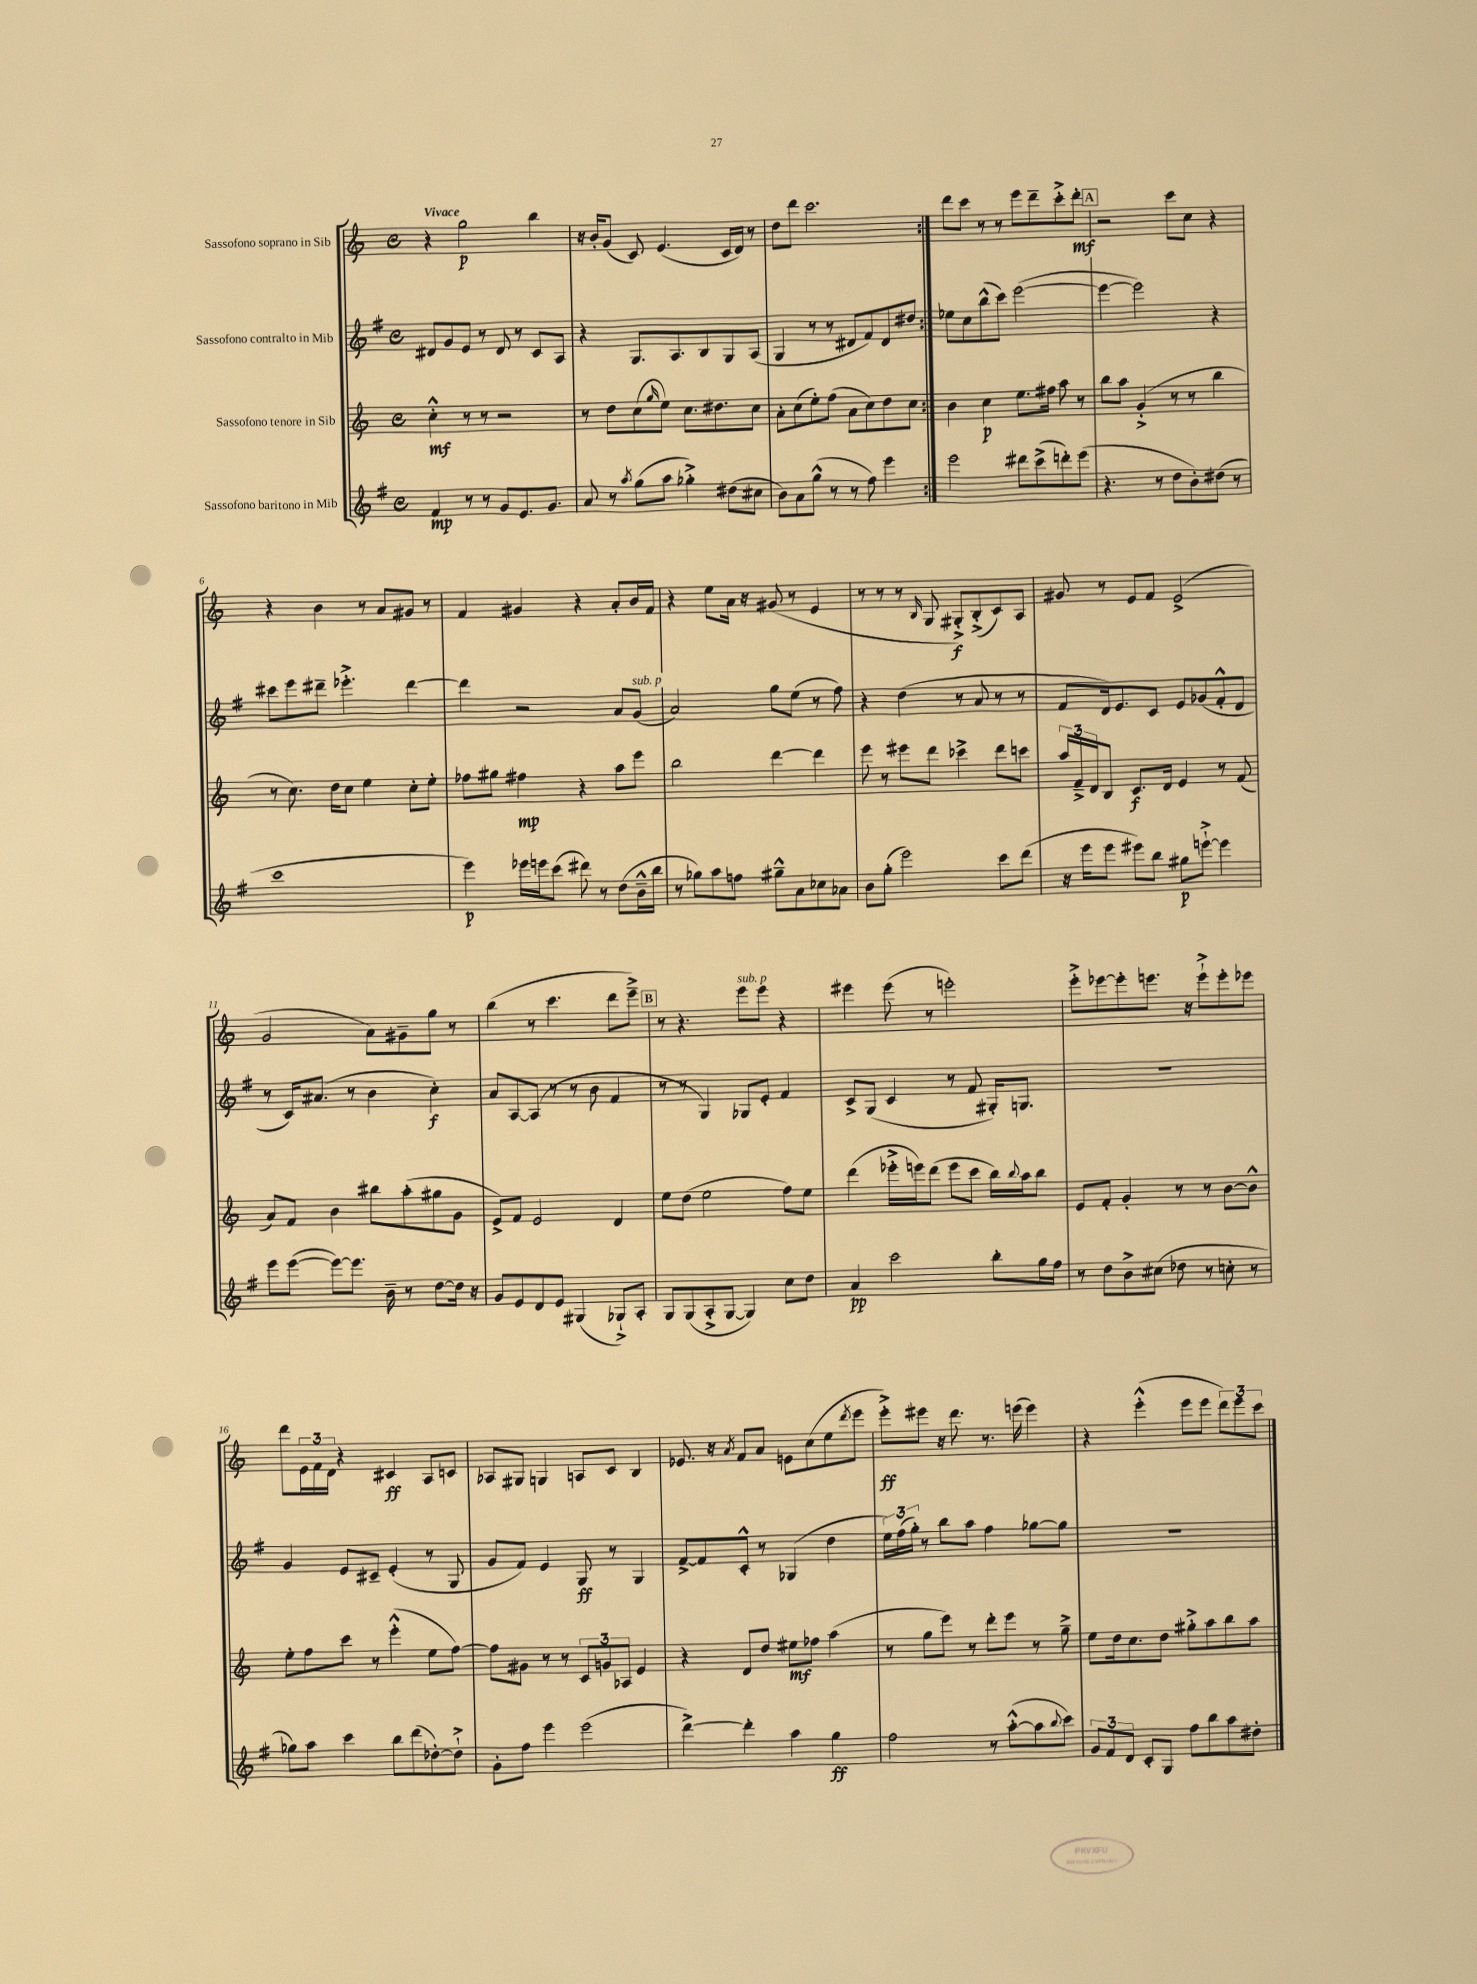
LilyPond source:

<<
\new StaffGroup <<
\new Staff = "s0" \with { instrumentName = "Sassofono soprano in Sib" } {
    \clef treble \key c \major \defaultTimeSignature \time 4/4 \tempo "Vivace"
    \repeat volta 2 { r4 g''2\p b''4 |
    r16 b'16-. g'8( c'8) e'4.( c'16 d'16) r8 |
    d''8 d'''8 c'''2. | }
    d'''8 c'''8 r8 r8 e'''8 d'''8-- c'''8-.-> d'''8-.\mf |
    \mark \markup { \box "A" } r2 c'''8 c''8 r4 |
    r4 b'4 r8 a'8 gis'8 r8 |
    f'4 gis'4 r4 a'8-. b'16 f'16 |
    r4 e''8 a'16 r16 gis'8( r8 e'4 |
    r8 r8 r8 \grace { b16 } g8 gis8-.->\f) b8-.->( c'8) a8 |
    gis'8 r8 e'8 f'8 e'2->( |
    g'2 a'8) gis'8-- g''8 r8 |
    b''4( r8 c'''4. d'''8 e'''8--->) |
    \mark \markup { \box "B" } r8 r4. e'''8^\markup { \italic "sub. p" } e'''8 r4 |
    eis'''4 eis'''8( r8 e'''2-.) |
    e'''8-.-> ees'''8~ ees'''8-. e'''8. r16 e'''8-!-> e'''8-. ees'''8 |
    d'''8 \tuplet 3/2 { e'16 f'16 d'16 } r4 cis'4\ff a8 c'8 |
    aes8 gis8 g4 a8 c'8 b4 |
    ees'8. r16 \acciaccatura { a'8 } f'8 a'8 e'8 c''8( e''8 \acciaccatura { d'''8 } e'''8 |
    e'''8-.->\ff) eis'''8 r16 d'''8. r8. e'''16( e'''4) |
    r4 e'''4-.-^( e'''8 e'''8 \tuplet 3/2 { d'''8) e'''8 c'''8 } \bar "|." |
}
\new Staff = "s1" \with { instrumentName = "Sassofono contralto in Mib" } {
    \clef treble \key g \major \defaultTimeSignature \time 4/4
    \repeat volta 2 { dis'8 g'8 e'8 r8 dis'8 r8 c'8 a8 |
    r4 g8. a8. b8 g8 a8( |
    g4 r8 r8 dis'8 fis'8) dis'8 dis''8 | }
    ees''8 c''8 b''8-^( c'''8) e'''2~( |
    \mark \markup { \box "A" } e'''4~ e'''2) r4 |
    cis'''8 e'''8 dis'''8-- ees'''4.-.-> dis'''4~ |
    dis'''4 r2 a'8 g'8^\markup { \italic "sub. p" }( |
    a'2) g''8 e''8( r8 fis''8) |
    r4 d''4( r8 a'8 r8 r8 |
    fis'8 d'16) e'8. c'8 e'8 ges'8( fis'8-.-^ d'8 |
    r8 c'16) ais'8.( r8 b'4 c''4-.\f) |
    a'8 a8~ a8( r8 r8 b'8 fis'4 |
    \mark \markup { \box "B" } r8 r8 g4) ges8 e'8-. fis'4 |
    c'8-> g8( c'4 r8 fis'8 gis16-.) g8. |
    R1 |
    g'4 e'8 cis'8-- e'4-.( r8 g8 |
    g'8 fis'8) e'4 g8\ff r8 g4 |
    fis'8~-> fis'8 c'8-.-^ r8 ges4( d''4 |
    \tuplet 3/2 { e''16) fis''16( g''16-.) } r8 b''8 a''8 fis''4 ges''8~ ges''8 |
    R1 \bar "|." |
}
\new Staff = "s2" \with { instrumentName = "Sassofono tenore in Sib" } {
    \clef treble \key c \major \defaultTimeSignature \time 4/4
    \repeat volta 2 { c''4-.-^\mf r8 r8 r2 |
    r8 d''8 c''8( \grace { g''16 } e''8) c''8. dis''8. c''8 |
    a'8-. c''8( e''8-.) f''8( a'8 c''8) d''8 c''8 | }
    b'4 c''4\p e''8. fis''16 a''8 r8 |
    \mark \markup { \box "A" } b''8 a''8 g'4-.->( r8 r8 b''4 |
    r8 c''8.) d''16 c''8 e''4 c''8-. e''8-. |
    fes''8 gis''8 fis''4\mp r4 a''8 e'''8 |
    b''2 d'''4~ d'''4 |
    e'''8 r8 eis'''8 d'''8 ces'''4-> d'''8 c'''8 |
    \tuplet 3/2 { a''16 f'16---> d'16 } b8 c'8.\f d'16 e'4 r8 f'8( |
    a'8) f'8 b'4 bis''8 a''8-.( gis''8 g'8 |
    e'8->) f'8 e'2 d'4 |
    \mark \markup { \box "B" } e''8 d''8( e''2 f''8) e''8 |
    d'''4( ees'''16-.-> e'''16) d'''8( e'''8 c'''8 b''16) \appoggiatura { b''8 } a''16 b''8 |
    e'8 f'8-. g'4-. r8 r8 b'8~ b'8-^ |
    e''8-. f''8 c'''8 r8 e'''4-.-^( e''8 f''8~) |
    f''8 gis'8 r8 r8 \tuplet 3/2 { c'8 g'8 aes8 } e'4 |
    r4 d'8 d''8 eis''8\mf fes''8 a''4( |
    r8 g''8 e'''8) r8 d'''8-. e'''8 r8 g''8---> |
    e''8 d''16 c''8. d''8 gis''8-.-> a''8 b''8 a''8 \bar "|." |
}
\new Staff = "s3" \with { instrumentName = "Sassofono baritono in Mib" } {
    \clef treble \key g \major \defaultTimeSignature \time 4/4
    \repeat volta 2 { fis'4\mp r8 r8 g'8 e'8. g'8. |
    a'8 r8 \acciaccatura { a''8 } g''8( a''8 ges''4-.->) dis''8( cis''8 |
    b'8) a'8 g''8-^( r8 r8 fis''8) e'''4 | }
    e'''2 dis'''8 c'''8->( d'''8-.) e'''8( |
    \mark \markup { \box "A" } r4. r8 d''8 b'8-.) dis''8( r8 |
    c'''1 |
    e'''4\p) ees'''16 e'''16 c'''8( dis'''8) r8 d''8( b'16---^ b''16 |
    r8 ges''8) a''8 f''8 gis''8---^ a'8 ces''8 aes'8 |
    b'8 g''8-.( e'''2) c'''8 d'''8( |
    r16 e'''16 e'''8 eis'''8) b''8 gis''8\p e'''8~-!-> e'''4 |
    e'''8 e'''8~( e'''8~) e'''8. b'16-- r8 d''8~ d''16 r16 |
    g'8 e'8 d'8 e'8 gis4( ges8-!->) a8-. |
    \mark \markup { \box "B" } g8 g8( a8-.-> g8~ g4) c''8 d''8 |
    a'4\pp c'''2 b''8-. g''16 fis''16 |
    r8 d''8 b'8-> cis''8( des''8 r8 c''8-. r8 |
    ges''8) a''8 c'''4 b''8 d'''8( des''8~-.) des''8-!-> |
    g'8-. fis''8 e'''4 e'''2( |
    d'''4~->) d'''4-. a''4 g''4\ff |
    fis''2 r8 a''8~-.-^( a''8 \appoggiatura { b''8 } c'''8) |
    \tuplet 3/2 { g'8 fis'8 d'8 } c'8-. g8 fis''8 b''8 a''8 dis''8-. \bar "|." |
}
>>
>>
